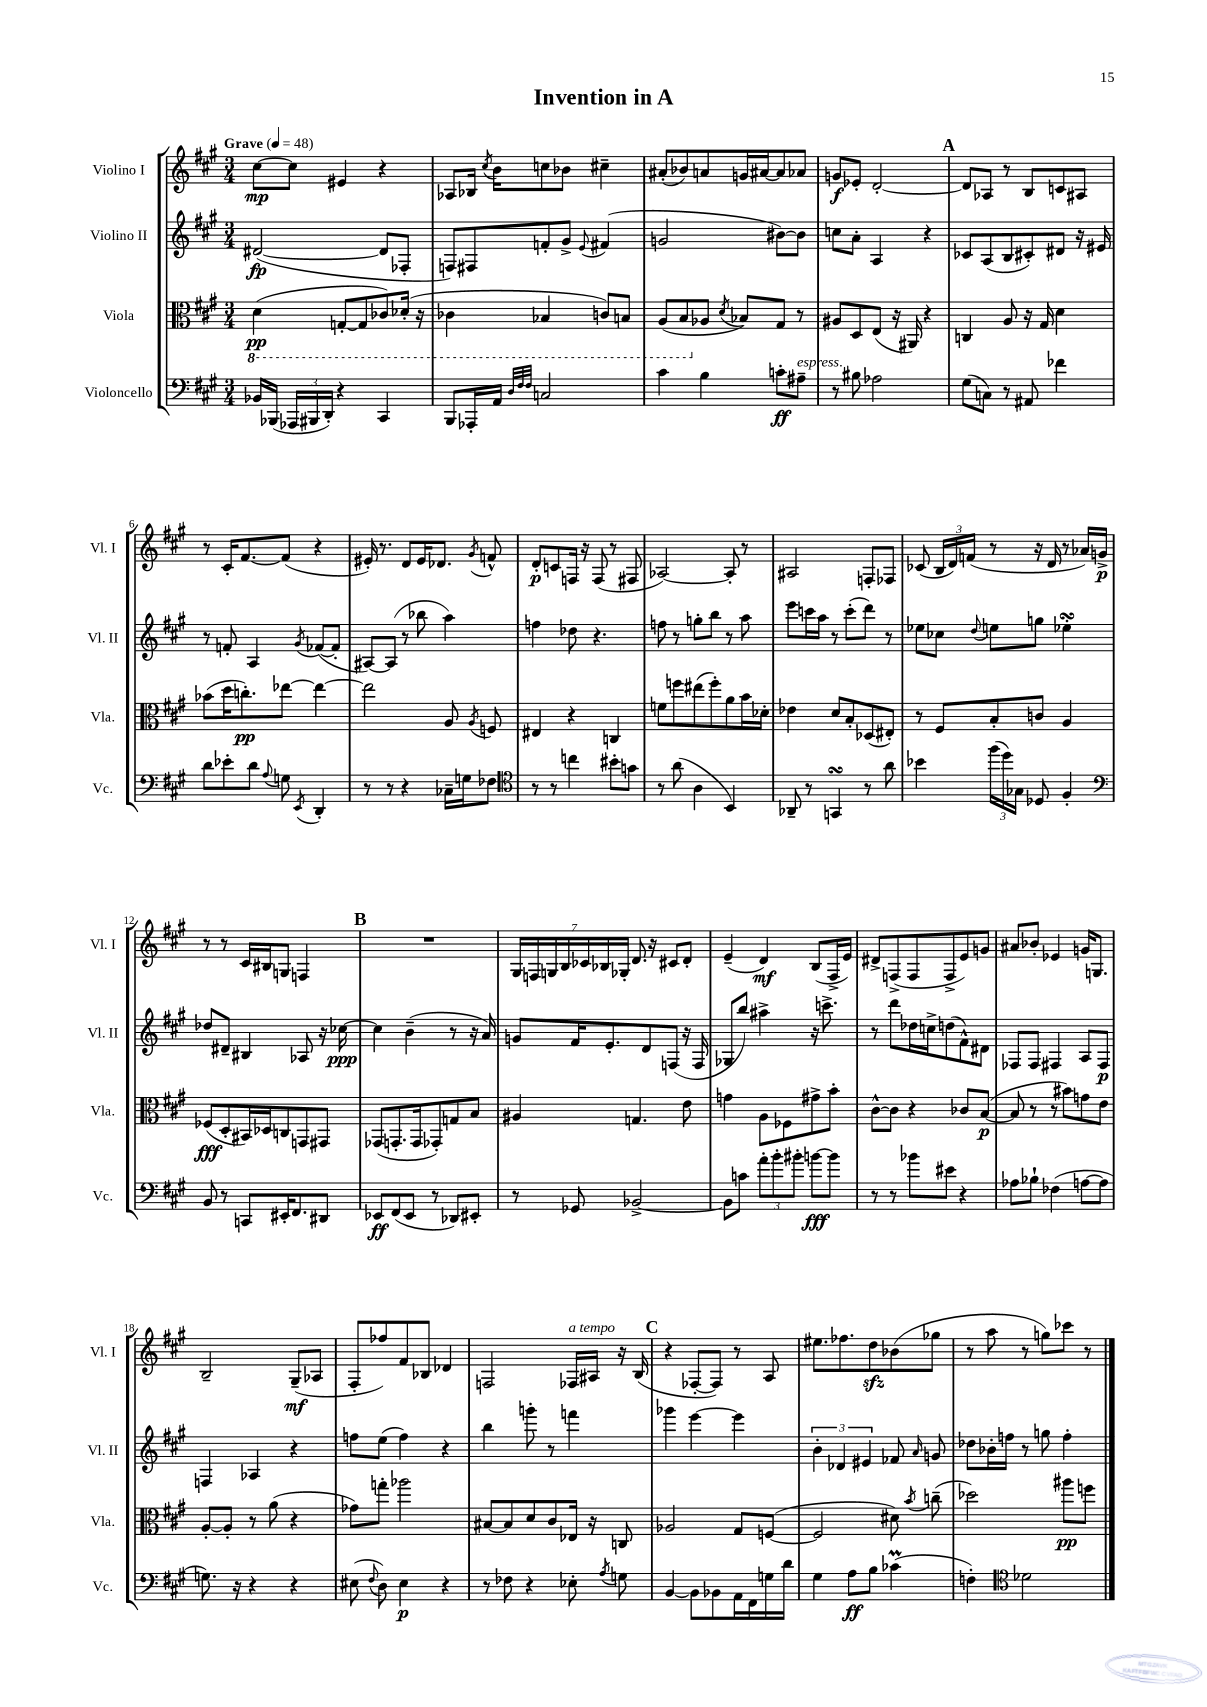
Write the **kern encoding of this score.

**kern	**dynam	**kern	**dynam	**kern	**dynam	**kern	**dynam
*part4	*part4	*part3	*part3	*part2	*part2	*part1	*part1
*staff4	*staff4	*staff3	*staff3	*staff2	*staff2	*staff1	*staff1
*I"Violoncello	*	*I"Viola	*	*I"Violino II	*	*I"Violino I	*
*I'Vc.	*	*I'Vla.	*	*I'Vl. II	*	*I'Vl. I	*
*clefF4	*	*clefC3	*	*clefG2	*	*clefG2	*
*k[f#c#g#]	*	*k[f#c#g#]	*	*k[f#c#g#]	*	*k[f#c#g#]	*
*M3/4	*	*M3/4	*	*M3/4	*	*M3/4	*
*MM48	*	*MM48	*	*MM48	*	*MM48	*
*	*	*8ba	*	*	*	*	*
=1	=1	=1	=1	=1	=1	=1	=1
!	!	!	!	!	!	!LO:TX:a:B:t=Grave	!
16BB-X/LL	.	(4D\	pp	([2d#X/	fp	[8cc#\L	mp
(16BBB-X/JJ	.	.	.	.	.	.	.
24AAA-X/LL	.	.	.	.	.	8cc#\J]	.
24BBB#X/	.	.	.	.	.	.	.
24DD'/JJ)	.	.	.	.	.	.	.
4r	.	[8GGn'/L	.	.	.	4e#X/	.
.	.	8GG/]	.	.	.	.	.
4CC#/	.	8C-X/)	.	8d#/L]	.	4r	.
.	.	(16D-X'/Jk	.	8F-X'/J	.	.	.
.	.	16r	.	.	.	.	.
=2	=2	=2	=2	=2	=2	=2	=2
8BBB/L	.	4C-X\	.	8Fn/L)	.	8A-X/L	.
16AAA-X'/L	.	.	.	8F#X/	.	16B-X/Jk	.
.	.	.	.	.	.	8qcc#/	.
16AA/JJ	.	.	.	.	.	16b\KL	.
32qqD/LLL	.	.	.	.	.	.	.
32qqF#/	.	.	.	.	.	.	.
32qqF#/JJJ	.	.	.	.	.	.	.
2Cn/	.	4BB-X/	.	8fn'/	.	8ccn\	.
.	.	.	.	8g#^/J	.	8b-X\J	.
.	.	.	.	8qqe/	.	.	.
.	.	8Cn/L)	.	(4f#X/	.	4cc#X~\	.
.	.	8BBn/J	.	.	.	.	.
=3	=3	=3	=3	=3	=3	=3	=3
4c#\	.	(8AA/L	.	2gn/	.	(8a#X'/L	.
.	.	8BB/	.	.	.	8b-X/)	.
*	*	*X8ba	*	*	*	*	*
4B\	.	8A-X/J	.	.	.	8an/	.
.	.	8qd/	.	.	.	.	.
.	.	8B-X/L)	.	.	.	16gn/L	.
.	.	.	.	.	.	[16a#X/J	.
8cn'\L	ff	8G#/J	.	[8b#X\L)	.	8a#/]	.
!LO:TX:a:i:t=espress.	!	!	!	!	!	!	!
8A#X~\J	.	8r	.	8b#\J]	.	8a-X/J	.
=4	=4	=4	=4	=4	=4	=4	=4
8r	.	8A#X/L	.	8ccn\L	.	8gn/L	f
8B#X\	.	8D/	.	8a'\J	.	8e-X'/J	.
2A-X\	.	(8E/J	.	4A/	.	[2d'/	.
.	.	16r	.	.	.	.	.
.	.	16AA#X/)	.	.	.	.	.
.	.	4r	.	4r	.	.	.
!!LO:REH:place=s1:t=A
=5	=5	=5	=5	=5	=5	=5	=5
(8G#\L	.	4Cn/	.	8c-X/L	.	8d/L]	.
8Cn\J)	.	.	.	(8A/	.	8A-X/J	.
8r	.	8A/	.	8B/	.	8r	.
8AA#X/	.	16r	.	8c#X'/)	.	8B/L	.
.	.	16G#/	.	.	.	.	.
4f-X\	.	4d\	.	8d#X/J	.	8cn/	.
.	.	.	.	16r	.	8A#X/J	.
.	.	.	.	16e#X/	.	.	.
!!LO:LB:g=z
=6	=6	=6	=6	=6	=6	=6	=6
8d\L	.	(8b-X\L	.	8r	.	8r	.
8e-X'\	.	16dd\K	.	8fn'/	.	16c#'/KL	.
.	.	8.ccn'\)	pp	.	.	[8.f#/	.
8d\J	.	.	.	4A/	.	.	.
8qqA/	.	.	.	.	.	.	.
8Gn\	.	[8ee-X\J	.	.	.	(8f#/J]	.
8qEE/	.	.	.	8qg#/	.	.	.
4DD'/	.	4ee-\_	.	([8f-X/L	.	4r	.
.	.	.	.	8f-'/J]	.	.	.
=7	=7	=7	=7	=7	=7	=7	=7
8r	.	2ee-\]	.	[8A#X/L)	.	16e#X'/)	.
.	.	.	.	.	.	8.r	.
8r	.	.	.	(8A#/J]	.	.	.
4r	.	.	.	8r	.	8d/L	.
.	.	.	.	8bb-X\	.	16e#/K	.
.	.	.	.	.	.	8.d-X/J	.
16C-X~\LL	.	8A/	.	4aa\)	.	.	.
16Gn\J	.	.	.	.	.	.	.
.	.	8qA/	.	.	.	8qg#/	.
8F-X\J	.	8Fn/	.	.	.	8fn^^/	.
=8	=8	=8	=8	=8	=8	=8	=8
*clefC4	*	*	*	*	*	*	*
8r	.	4E#X/	.	4ffn\	.	8d'/L	p
8r	.	.	.	.	.	8cn/	.
4ccn\	.	4r	.	8dd-X\	.	16Fn/Jk	.
.	.	.	.	.	.	16r	.
.	.	.	.	4.r	.	(8F/	.
8b#X'\L	.	4Cn/	.	.	.	8r	.
8gn\J	.	.	.	.	.	8F#X/	.
=9	=9	=9	=9	=9	=9	=9	=9
8r	.	8fn\L	.	8ffn\	.	[2A-X/)	.
(8a\	.	8ffn\	.	8r	.	.	.
4A\	.	(8ee#X\	.	8ggn'\L	.	.	.
.	.	8ff'\)	.	8bb\J	.	.	.
4BB/)	.	8a\	.	8r	.	8A-'/]	.
.	.	16b\L	.	8aa\	.	8r	.
.	.	16d-X'\JJ	.	.	.	.	.
=10	=10	=10	=10	=10	=10	=10	=10
8AA-X~/	.	4e-X\	.	8eee\L	.	2A#X/	.
8r	.	.	.	16cccn\L	.	.	.
.	.	.	.	16aa\JJ	.	.	.
4GGnsSSs/	.	8d/L	.	8r	.	.	.
.	.	8B'/	.	(8ccc'\L	.	.	.
8r	.	(8D-X/	.	8ddd\J)	.	8Fn'/L	.
8a\	.	8E#X'/J)	.	8r	.	8F-X/J	.
=11	=11	=11	=11	=11	=11	=11	=11
4b-X\	.	8r	.	8ee-X\L	.	(8c-X/	.
.	.	8F#/L	.	8cc-X\J	.	24B/LL	.
.	.	.	.	.	.	24d/)	.
.	.	.	.	.	.	(24fn/JJ	.
.	.	.	.	8qqdd/	.	.	.
(24ff#\LL	.	8B'/	.	8een\L	.	8r	.
24dd\)	.	.	.	.	.	.	.
24G-X\JJ	.	.	.	.	.	.	.
8D-X/	.	8cn/J	.	8ggn\J	.	16r	.
.	.	.	.	.	.	16d/	.
4F#'/	.	4A/	.	4ee-XsSSs'\	.	8r	.
.	.	.	.	.	.	16a-X/LL)	.
.	.	.	.	.	.	16gn^/JJ	p
!!LO:LB:g=z
=12	=12	=12	=12	=12	=12	=12	=12
*clefF4	*	*	*	*	*	*	*
8BB/	.	(8F-X/L	fff	8dd-X/L	.	8r	.
8r	.	8D'/	.	8d#X~/J	.	8r	.
8CCn/L	.	16BB#X/L)	.	4B#X/	.	16c#/LL	.
.	.	16D-X/J	.	.	.	16B#X/J	.
16EE#X'/K	.	8Cn/	.	.	.	8Gn/J	.
8.FF#/	.	.	.	.	.	.	.
.	.	8GGn/	.	8A-X/	.	4Fn/	.
8DD#X/J	.	8GG#X/J	.	16r	.	.	.
.	.	.	.	[16cc-X\	ppp	.	.
!!LO:REH:place=s1:t=B
=13	=13	=13	=13	=13	=13	=13	=13
8EE-X/L	ff	(8GG-X/L	.	4cc-\]	.	2.r	.
(8FF#/	.	8.GGn'/	.	.	.	.	.
8EE-/J	.	.	.	(4b~\	.	.	.
.	.	16GG/k	.	.	.	.	.
8r	.	8GG-X'/)	.	.	.	.	.
8DD-X/L)	.	8Gn/	.	8r	.	.	.
8EE#X'/J	.	8B/J	.	16r	.	.	.
.	.	.	.	16a/)	.	.	.
=14	=14	=14	=14	=14	=14	=14	=14
8r	.	4A#X/	.	8gn/L	.	28G#/LL	.
.	.	.	.	.	.	28Fn/	.
.	.	.	.	.	.	28Gn/	.
.	.	.	.	.	.	28B/	.
8GG-X/	.	.	.	16f#/K	.	.	.
.	.	.	.	.	.	28c-X/	.
.	.	.	.	.	.	28B-X/	.
.	.	.	.	8.e'/	.	.	.
.	.	.	.	.	.	28G-X'/JJ	.
[2BB-X^/	.	4.Gn/	.	.	.	8.d/	.
.	.	.	.	8d/	.	.	.
.	.	.	.	.	.	16r	.
.	.	.	.	(8Fn/J	.	8c#X/L	.
.	.	8e\	.	16r	.	8d'/J	.
.	.	.	.	16F/	.	.	.
=15	=15	=15	=15	=15	=15	=15	=15
8BB-\L]	.	4gn\	.	8G-X/L	.	(4e~/	.
8cn\J	.	.	.	8bb/J)	.	.	.
12a'\L	.	8A\L	.	4aa#X^\	.	4d/)	mf
12b'\	.	.	.	.	.	.	.
.	.	8F-X\	.	.	.	.	.
12b#X'\J	.	.	.	.	.	.	.
[8bn\L	fff	8g#X^\	.	16r	.	(8B/L	.
.	.	.	.	8.cccn^\	.	.	.
8b\J]	.	8b'\J	.	.	.	16F#^/L	.
.	.	.	.	.	.	16e/JJ)	.
=16	=16	=16	=16	=16	=16	=16	=16
8r	.	[8c#^^\L	.	8r	.	8d#X^/L	.
8r	.	8c#\J]	.	8ddd\L	.	(8Fn^/	.
8b-X\L	.	4r	.	16dd-X\L	.	8F/	.
.	.	.	.	16ccn^\J	.	.	.
8e#X\J	.	.	.	(8ddn\	.	8F^/	.
4r	.	8c-X/L	.	8f#^^\)	.	8e/)	.
.	.	([8B/J	p	8d#X\J	.	8gn/J	.
=17	=17	=17	=17	=17	=17	=17	=17
8A-X\L	.	8B/]	.	8F-X/L	.	8a#X/L	.
8B-X`\J	.	8r	.	8F-/J	.	8b-X'/J	.
(4F-X\	.	8r	.	4F#X/	.	4e-X/	.
.	.	8b#X\L)	.	.	.	.	.
[8An\L	.	8gn\	.	8A/L	.	16gn/KL	.
.	.	.	.	.	.	8.Gn/J	.
8A\J]	.	8e\J	.	8F#/J	p	.	.
!!LO:LB:g=z
=18	=18	=18	=18	=18	=18	=18	=18
8.Gn\)	.	[8A'/L	.	4Fn/	.	2B~/	.
.	.	8A'/J]	.	.	.	.	.
16r	.	.	.	.	.	.	.
4r	.	8r	.	4A-X/	.	.	.
.	.	(8a\	.	.	.	.	.
4r	.	4r	.	4r	.	(8G#~/L	mf
.	.	.	.	.	.	8A-X/J	.
=19	=19	=19	=19	=19	=19	=19	=19
(8E#X\	.	8g-X\L)	.	8ffn\L	.	8F#'/L	.
8qqF#/	.	.	.	.	.	.	.
8D\)	.	8ggn'\J	.	(8ee\J	.	8ff-X/)	.
4E#\	p	2aa-X\	.	4ff\)	.	8f#/	.
.	.	.	.	.	.	8B-X/J	.
4r	.	.	.	4r	.	4d-X/	.
=20	=20	=20	=20	=20	=20	=20	=20
8r	.	[8B#X/L	.	4bb\	.	2Fn/	.
8F-X\	.	8B#/]	.	.	.	.	.
4r	.	8d/	.	8gggn'\	.	.	.
.	.	8c#/	.	8r	.	.	.
!	!	!	!	!	!	!LO:TX:a:i:t=a tempo	!
8E-X'\	.	16E-X/Jk	.	4fffn\	.	16F-X/LL	.
.	.	16r	.	.	.	16A#X/JJ	.
8qA/	.	.	.	.	.	.	.
8Gn\	.	8Cn/	.	.	.	16r	.
.	.	.	.	.	.	(16B/	.
!!LO:REH:place=s1:t=C
=21	=21	=21	=21	=21	=21	=21	=21
[4BB/	.	2A-X/	.	4ggg-X\	.	4r	.
8BB\L]	.	.	.	[4eee\	.	[8F-X'/L	.
8BB-X\	.	.	.	.	.	8F-/J])	.
16AA\L	.	8G#/L	.	4eee\]	.	8r	.
16FF#\	.	.	.	.	.	.	.
16Gn\	.	([8Fn/J	.	.	.	8A/	.
16d\JJ	.	.	.	.	.	.	.
=22	=22	=22	=22	=22	=22	=22	=22
4G#\	.	2F/]	.	6b'\	.	8.ee#X\L	.
.	.	.	.	6d-X/	.	.	.
.	.	.	.	.	.	8.ff-X\	.
8A\L	ff	.	.	.	.	.	.
.	.	.	.	6e#X/	.	.	.
8B\J	.	.	.	.	.	8ddzz\	.
(4c-XM\	.	8d#X\)	.	8f-X/	.	(8b-X\	.
.	.	8qb/	.	16qqa/	.	.	.
.	.	(8ccn~\	.	8gn/	.	8gg-X\J	.
=23	=23	=23	=23	=23	=23	=23	=23
4Fn'\)	.	2dd-X\)	.	8dd-X\L	.	8r	.
.	.	.	.	16b-X'\L	.	8aa\	.
.	.	.	.	16ffn\JJ	.	.	.
*clefC4	*	*	*	*	*	*	*
2d-X\	.	.	.	8r	.	8r	.
.	.	.	.	8ggn\	.	8ggn\L)	.
.	.	8aa#X\L	pp	4ff'\	.	8ccc-X\J	.
.	.	8ffn\J	.	.	.	8r	.
==	==	==	==	==	==	==	==
*-	*-	*-	*-	*-	*-	*-	*-
